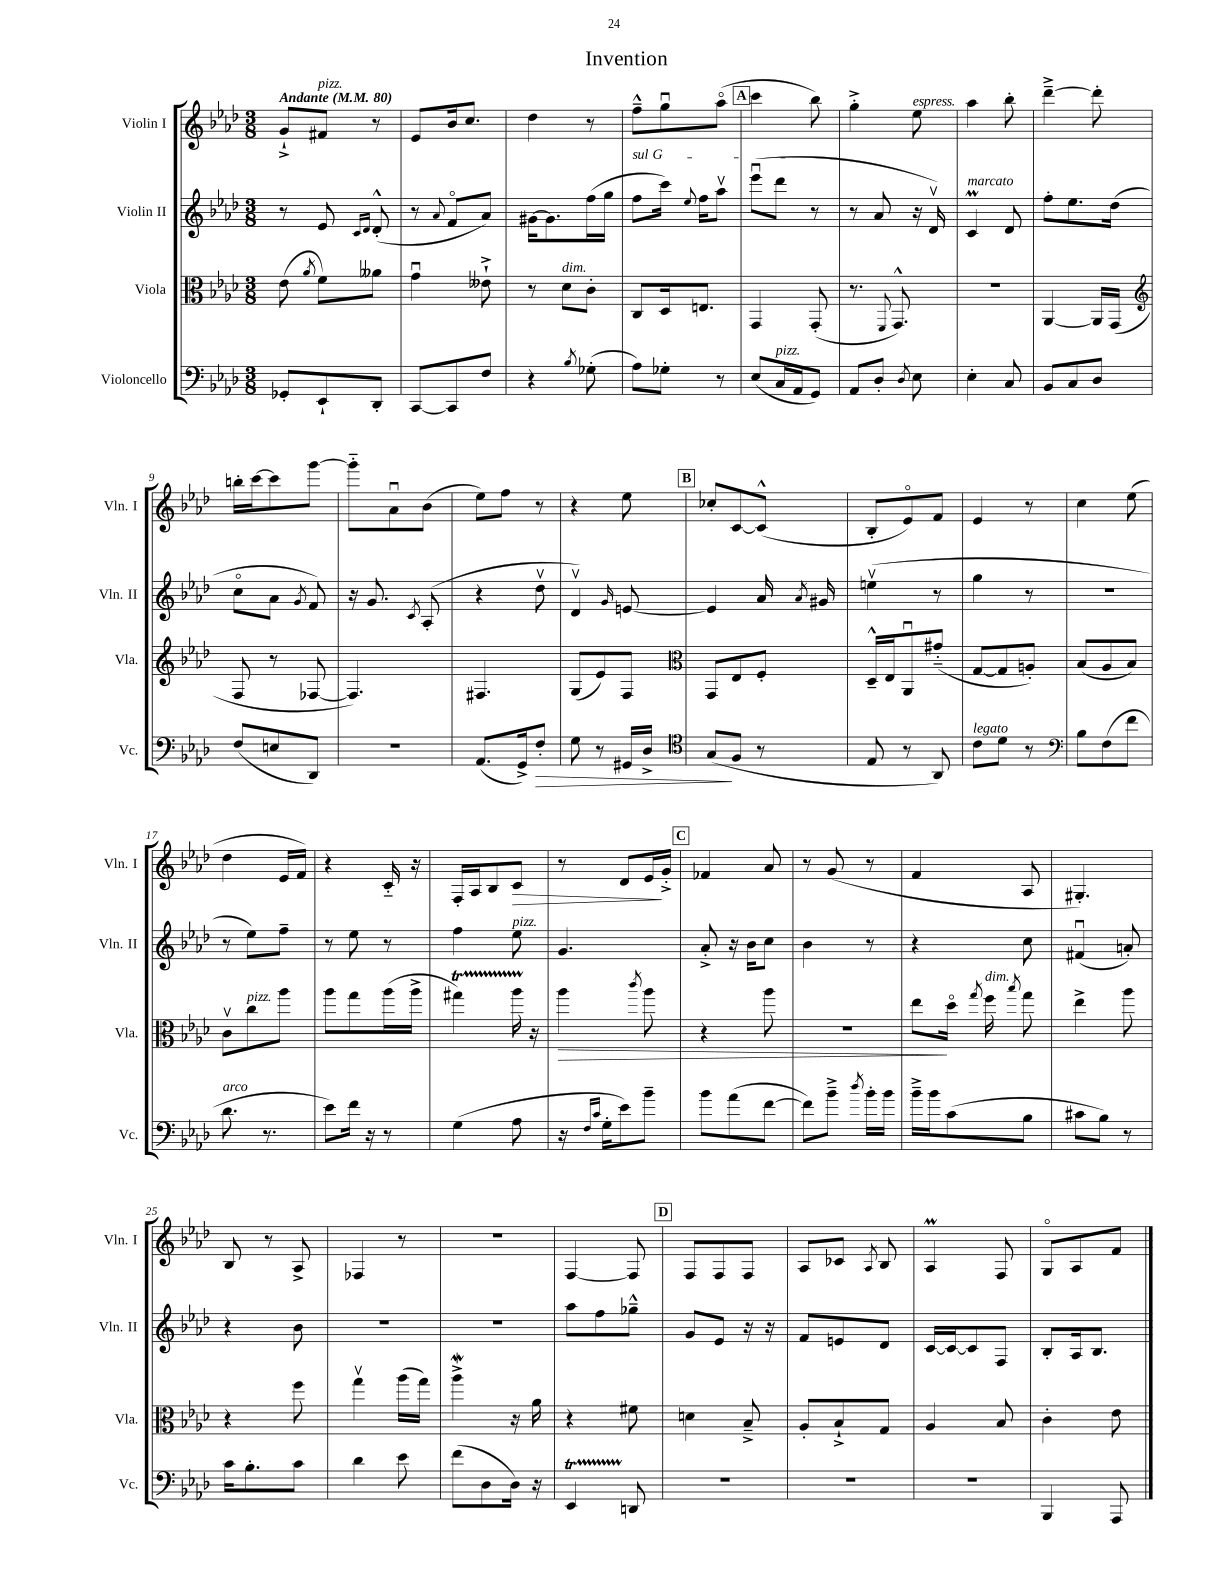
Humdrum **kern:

**kern	**dynam	**kern	**dynam	**kern	**kern	**dynam
*part4	*part4	*part3	*part3	*part2	*part1	*part1
*staff4	*staff4	*staff3	*staff3	*staff2	*staff1	*staff1
*I"Violoncello	*	*I"Viola	*	*I"Violin II	*I"Violin I	*
*I'Vc.	*	*I'Vla.	*	*I'Vln. II	*I'Vln. I	*
*clefF4	*	*clefC3	*	*clefG2	*clefG2	*
*k[b-e-a-d-]	*	*k[b-e-a-d-]	*	*k[b-e-a-d-]	*k[b-e-a-d-]	*
*M3/8	*	*M3/8	*	*M3/8	*M3/8	*
*MM80	*	*MM80	*	*MM80	*MM80	*
=1	=1	=1	=1	=1	=1	=1
!	!	!	!	!	!LO:TX:a:B:t=Andante	!
8GG-X'/L	.	(8e-\	.	8r	8g`^/L	.
.	.	8qa-/	.	.	.	.
!	!	!	!	!	!LO:TX:a:i:t=pizz.	!
8EE-`/	.	8f\L)	.	8e-/	8f#X/J	.
.	.	.	.	16qqc/LL	.	.
.	.	.	.	16qqd-/JJ	.	.
8DD-'/J	.	8a--X\J	.	(8d-'^^/	8r	.
=2	=2	=2	=2	=2	=2	=2
[8CC/L	.	4gu\	.	8r	8e-/L	.
.	.	.	.	8qqa-/	.	.
8CC/]	.	.	.	8f/L	16b-/k	.
.	.	.	.	.	8.cc/J	.
8F/J	.	8e--X`^\	.	8a-/J)	.	.
=3	=3	=3	=3	=3	=3	=3
4r	.	8r	.	[16g#X\KL	4dd-\	.
.	.	.	.	8.g#\]	.	.
!	!	!LO:TX:a:i:t=dim.	!	!	!	!
.	.	8d-\L	.	.	.	.
8qB-/	.	.	.	.	.	.
(8G-X'\	.	8c'\J	.	(16ff\L	8r	.
.	.	.	.	16gg\JJ	.	.
=4	=4	=4	=4	=4	=4	=4
!	!	!	!	!LO:TX:a:i:t=sul G	!	!
8A-\L)	.	8C/L	.	8ff\L	8ff~^^\L	.
8G-X'\J	.	16D-/k	.	16ccc\Jk)	8ggu\	.
.	.	.	.	8qqee-/	.	.
.	.	8.En/J	.	16ff\KL	.	.
8r	.	.	.	8aa-v\J	(8aa-\J	.
!!LO:REH:place=s1:t=A
=5	=5	=5	=5	=5	=5	=5
(8E-/L	.	4GG/	.	(8eee-u\L	4ccc\	.
!LO:TX:a:i:t=pizz.	!	!	!	!	!	!
16C/L	.	.	.	8ddd-\J	.	.
16AA-/J	.	.	.	.	.	.
8GG/J)	.	(8GG'/	.	8r	8bb-\)	.
=6	=6	=6	=6	=6	=6	=6
8AA-/L	.	8.r	.	8r	4gg'^\	.
8D-'/J	.	.	.	8a-/	.	.
.	.	8qqFF/	.	.	.	.
.	.	8.GG^^/)	.	.	.	.
8qD-/	.	.	.	.	.	.
!	!	!	!	!	!LO:TX:a:i:t=espress.	!
8E-\	.	.	.	16r	8ee-\	.
.	.	.	.	16d-v/)	.	.
=7	=7	=7	=7	=7	=7	=7
!	!	!	!	!LO:TX:a:i:t=marcato	!	!
4E-'\	.	4.r	.	4cm/	4aa-\	.
8C/	.	.	.	8d-/	8bb-'\	.
=8	=8	=8	=8	=8	=8	=8
8BB-/L	.	[4AA-/	.	8ff'\L	[4ddd-~^\	.
8C/	.	.	.	8.ee-\	.	.
8D-/J	.	16AA-/LL]	.	.	8ddd-'\]	.
.	.	(16GG/JJ	.	(16dd-\Jk	.	.
!!LO:LB:g=z
=9	=9	=9	=9	=9	=9	=9
*	*	*clefG2	*	*	*	*
(8F/L	.	8F/	.	8cc\L	16bbn'\LL	.
.	.	.	.	.	[16ccc\J	.
8En/	.	8r	.	8a-\J	8ccc\]	.
.	.	.	.	8qg/	.	.
8DD-/J)	.	[8F-X/	.	8f/)	[8ggg\J	.
=10	=10	=10	=10	=10	=10	=10
4.r	.	4.F-/])	.	16r	8ggg\L]	.
.	.	.	.	8.g/	.	.
.	.	.	.	.	8a-u\	.
.	.	.	.	8qc/	.	.
.	.	.	.	(8A-'/	(8b-\J	.
=11	=11	=11	=11	=11	=11	=11
(8.AA-/L	.	4.F#X/	.	4r	8ee-\L)	.
.	.	.	.	.	8ff\J	.
16GG^/k)	.	.	.	.	.	.
!	!LO:HP:b	!	!	!	!	!
8F'/J	>	.	.	8dd-v\	8r	.
=12	=12	=12	=12	=12	=12	=12
8G\	.	(8G/L	.	4d-v/)	4r	.
8r	.	8e-/)	.	.	.	.
.	.	.	.	16qqg/	.	.
16GG#X/LL	.	8F/J	.	[8en/	8ee-\	.
16D-^/JJ	.	.	.	.	.	.
!!LO:REH:place=s1:t=B
=13	=13	=13	=13	=13	=13	=13
*clefC4	*	*clefC3	*	*	*	*
(8G/L	.	8GG/L	.	4e/]	8cc-X'/L	.
8F/J	]	8E-/	.	.	[8c/	.
8r	.	8F'/J	.	16a-/	(8c^^/J]	.
.	.	.	.	8qa-/	.	.
.	.	.	.	16g#X/	.	.
=14	=14	=14	=14	=14	=14	=14
8E-/	.	16D-~^^/LL	.	(4eenv\	8B-'/L	.
.	.	16E-/J	.	.	.	.
8r	.	8AA-u/	.	.	8e-/)	.
8AA-/)	.	(8g#X/J	.	8r	8f/J	.
=15	=15	=15	=15	=15	=15	=15
!LO:TX:a:i:t=legato	!	!	!	!	!	!
8c\L	.	[8G/L	.	4gg\	4e-/	.
8d-\J	.	8G/]	.	.	.	.
8r	.	8An'/J)	.	8r	8r	.
=16	=16	=16	=16	=16	=16	=16
*clefF4	*	*	*	*	*	*
8B-\L	.	(8B-/L	.	4.r	4cc\	.
(8F\	.	8A-/	.	.	.	.
8f\J	.	8B-/J)	.	.	(8ee-\	.
!!LO:LB:g=z
=17	=17	=17	=17	=17	=17	=17
!LO:TX:a:i:t=arco	!	!	!	!	!	!
8.d-\	.	8cv\L	.	8r	4dd-\	.
!	!	!LO:TX:a:i:t=pizz.	!	!	!	!
.	.	8cc\	.	8ee-\L)	.	.
8.r	.	.	.	.	.	.
.	.	8aa-\J	.	8ff~\J	16e-/LL	.
.	.	.	.	.	16f/JJ)	.
=18	=18	=18	=18	=18	=18	=18
8e-\L)	.	8aa-\L	.	8r	4r	.
16f\Jk	.	8gg\	.	8ee-\	.	.
16r	.	.	.	.	.	.
8r	.	(16aa-\L	.	8r	16c/	.
.	.	16aa-^\JJ	.	.	16r	.
=19	=19	=19	=19	=19	=19	=19
(4G\	.	4gg#Xt\)	.	4ff\	16F'/LL	.
.	.	.	.	.	16A-/J	.
.	.	.	.	.	8B-/	.
!	!	!	!	!LO:TX:a:i:t=pizz.	!	!
!	!	!	!	!	!	!LO:HP:b
8A-\	.	16aa-TTT\	.	8ee-\	8c/J	>
.	.	16r	.	.	.	.
=20	=20	=20	=20	=20	=20	=20
!	!	!	!LO:HP:b	!	!	!
16r	.	4aa-\	>	4.g/	8r	.
16qqF/LL	.	.	.	.	.	.
16qqc/JJ	.	.	.	.	.	.
16G'\KL	.	.	.	.	.	.
8e-\)	.	.	.	.	8d-/L	.
.	.	8qccc/	.	.	.	.
8b-~\J	.	8aa-\	.	.	16e-/L	.
.	.	.	.	.	16g'^/JJ	]
!!LO:REH:place=s1:t=C
=21	=21	=21	=21	=21	=21	=21
8b-\L	.	4r	.	8a-'^/	4f-X/	.
(8a-\	.	.	.	16r	.	.
.	.	.	.	16b-\KL	.	.
[8f\J	.	8aa-\	.	8cc\J	8a-/	.
=22	=22	=22	=22	=22	=22	=22
8f\L])	.	4.r	.	4b-\	8r	.
8b-~^\J	.	.	.	.	(8g/	.
8qdd-/	.	.	.	.	.	.
16b-'\LL	.	.	.	8r	8r	.
16b-\JJ	.	.	.	.	.	.
=23	=23	=23	=23	=23	=23	=23
16b-~^\LL	.	8ee-\L	.	4r	4f/	.
16b-\J	.	.	.	.	.	.
(8c\	.	16dd-\Jk	]	.	.	.
.	.	8qgg/	.	.	.	.
!	!	!LO:TX:a:i:t=dim.	!	!	!	!
.	.	16ff\	.	.	.	.
.	.	8qbb-/	.	.	.	.
8B-\J	.	8gg\	.	8cc\	8A-/	.
=24	=24	=24	=24	=24	=24	=24
8c#X\L	.	4ee-^\	.	(4f#Xu/	4.G#X'/)	.
8B-\J)	.	.	.	.	.	.
8r	.	8aa-\	.	8an'/)	.	.
!!LO:LB:g=z
=25	=25	=25	=25	=25	=25	=25
16c\KL	.	4r	.	4r	8B-/	.
8.B-'\	.	.	.	.	.	.
.	.	.	.	.	8r	.
8c\J	.	8ff\	.	8b-\	8A-^/	.
=26	=26	=26	=26	=26	=26	=26
4d-\	.	4ggv\	.	4.r	4F-X/	.
8e-\	.	(16aa-\LL	.	.	8r	.
.	.	16gg\JJ)	.	.	.	.
=27	=27	=27	=27	=27	=27	=27
(8f\L	.	4aa-w^\	.	4.r	4.r	.
8D-\	.	.	.	.	.	.
16D-\Jk)	.	16r	.	.	.	.
16r	.	16a-\	.	.	.	.
=28	=28	=28	=28	=28	=28	=28
4EE-T/	.	4r	.	8aa-\L	[4F/	.
.	.	.	.	8ff\	.	.
8DDn/	.	8f#X\	.	8gg-X~^^\J	8F/]	.
!!LO:REH:place=s1:t=D
=29	=29	=29	=29	=29	=29	=29
4.r	.	4dn\	.	8g/L	8F/L	.
.	.	.	.	8e-/J	8F/	.
.	.	8B-~^/	.	16r	8F/J	.
.	.	.	.	16r	.	.
=30	=30	=30	=30	=30	=30	=30
4.r	.	8A-'/L	.	8f/L	8A-/L	.
.	.	8B-`^/	.	8en/	8c-X/J	.
.	.	.	.	.	8qA-/	.
.	.	8G/J	.	8d-/J	8B-/	.
=31	=31	=31	=31	=31	=31	=31
4.r	.	4A-/	.	[16c/LL	4A-M/	.
.	.	.	.	16c/J_	.	.
.	.	.	.	8c/]	.	.
.	.	8B-/	.	8F/J	8F/	.
=32	=32	=32	=32	=32	=32	=32
4BBB-/	.	4c'\	.	8B-'/L	8G/L	.
.	.	.	.	16A-/k	8A-/	.
.	.	.	.	8.B-/J	.	.
8AAA-/	.	8e-\	.	.	8f/J	.
==	==	==	==	==	==	==
*-	*-	*-	*-	*-	*-	*-
